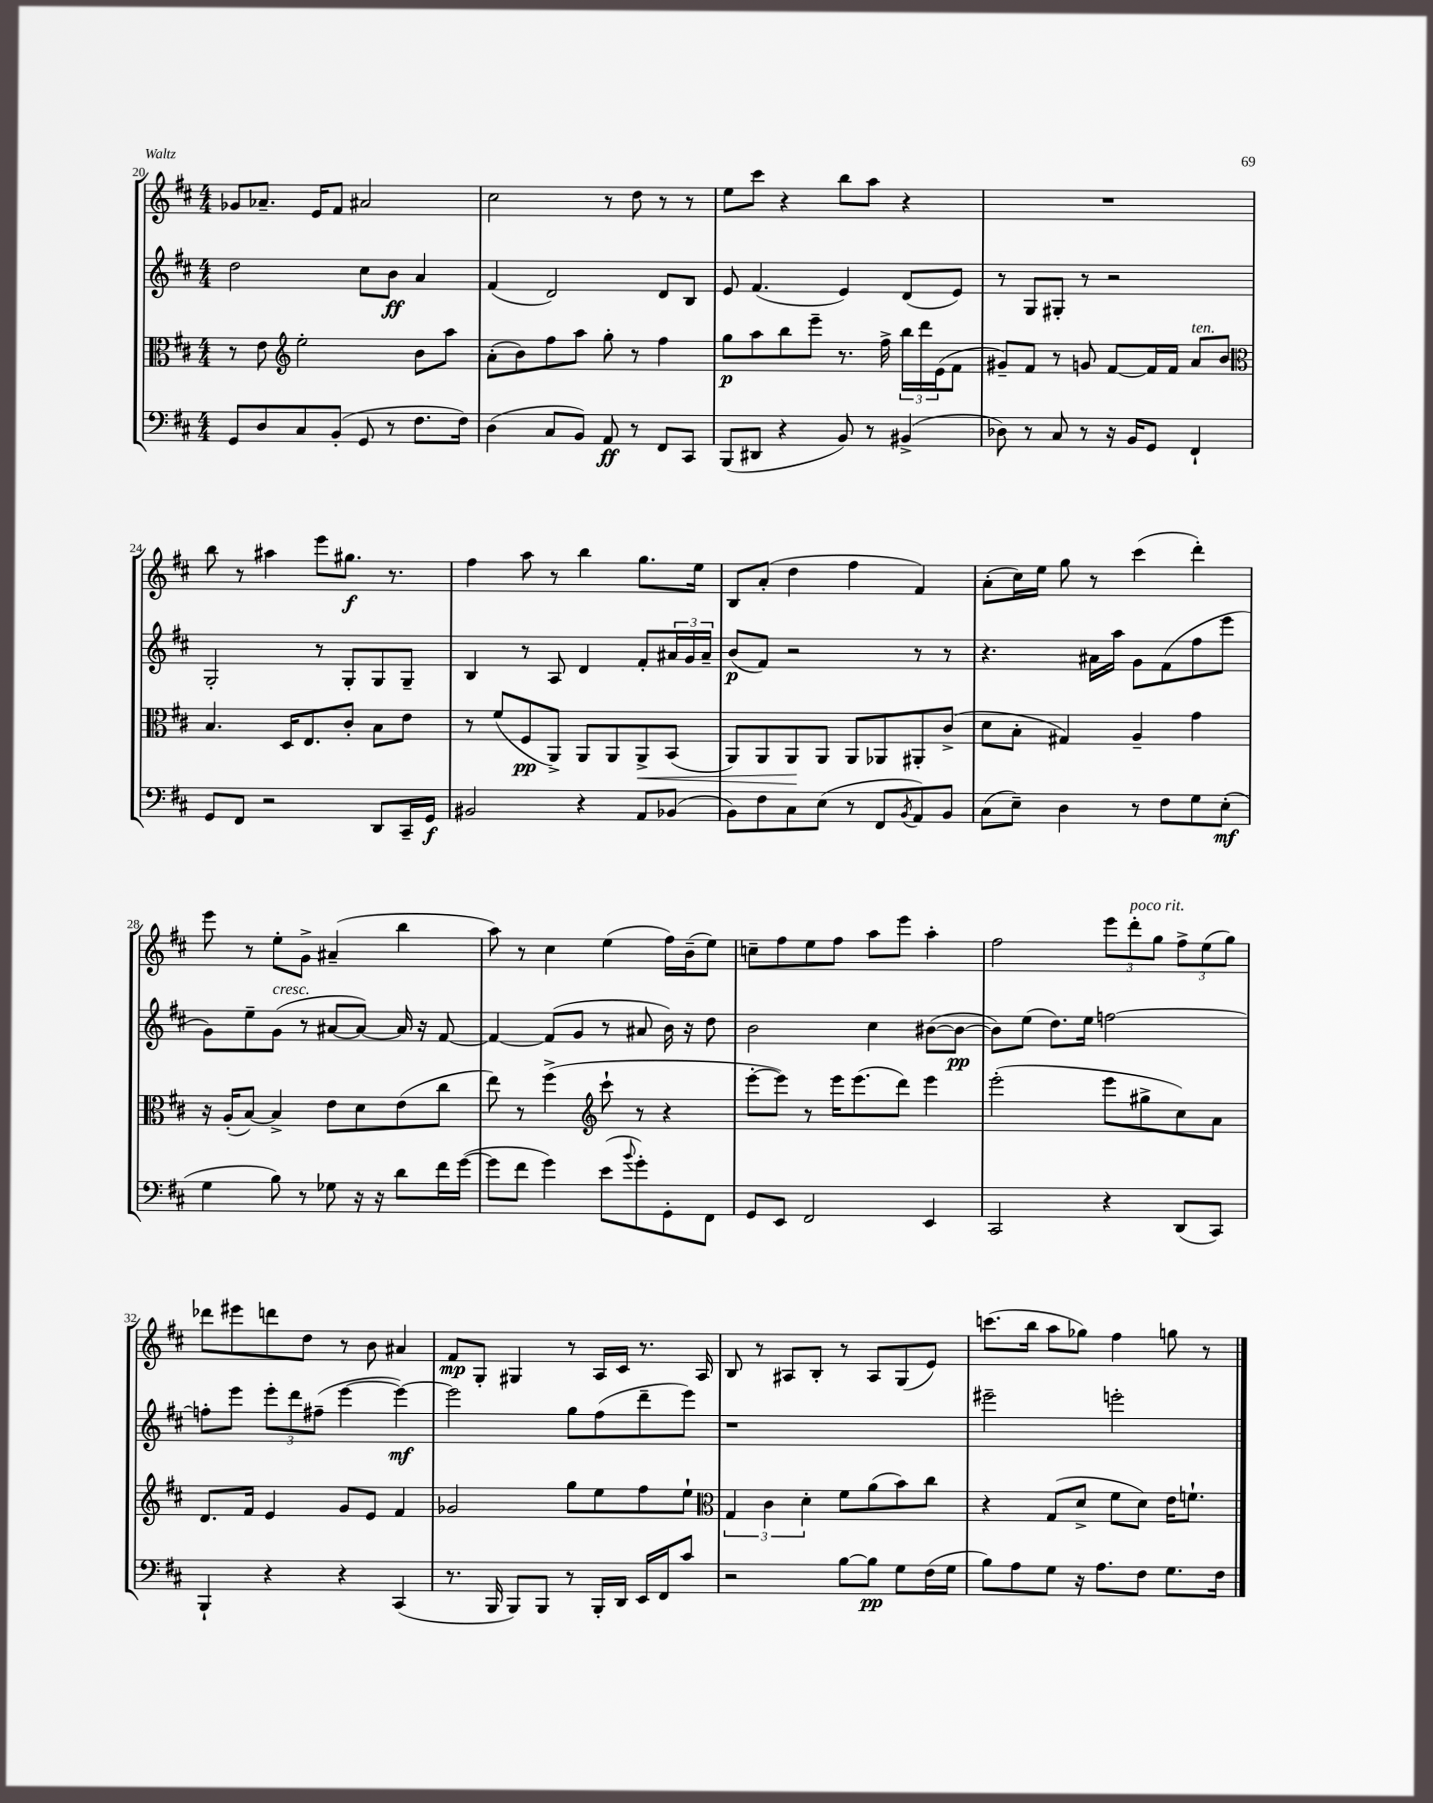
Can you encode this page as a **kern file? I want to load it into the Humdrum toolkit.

**kern	**kern	**kern	**kern
*staff4	*staff3	*staff2	*staff1
*clefF4	*clefC3	*clefG2	*clefG2
*k[f#c#]	*k[f#c#]	*k[f#c#]	*k[f#c#]
*M4/4	*M4/4	*M4/4	*M4/4
8GG	8r	2dd	8g-
8D	8e	.	8.a-~
*	*clefG2	*	*
8C#	2ee'	.	.
.	.	.	16e
(8BB'	.	.	8f#
8GG	.	8cc#	2a#
8r	.	8b	.
8.F#	8b	4a	.
.	8aa	.	.
16F#)	.	.	.
=	=	=	=
(4D	(8a'	(4f#	2cc#
.	8b)	.	.
8C#	8ff#	2d)	.
8BB)	8aa	.	.
8AA	8gg'	.	8r
8r	8r	.	8dd
8FF#	4ff#	8d	8r
8CC#	.	8B	8r
=	=	=	=
(8BBB	8gg	8e	8ee
8DD#	8aa	(4.f#	8ccc#
4r	8bb	.	4r
.	8eee~	.	.
8BB)	8.r	4e)	8bb
8r	.	.	8aa
.	16ff#^	.	.
(4BB#^	24bb	(8d	4r
.	24ddd	.	.
.	(24e	.	.
.	8f#	8e)	.
=	=	=	=
8D-)	8g#~)	8r	1r
8r	8f#	8G	.
8C#	8r	8G#'	.
8r	8g	8r	.
16r	[8f#	2r	.
16BB	.	.	.
8GG	16f#]	.	.
.	16f#	.	.
4FF#`	8a	.	.
.	8b	.	.
=	=	=	=
*	*clefC3	*	*
8GG	4.B	2G'	8bb
8FF#	.	.	8r
2r	.	.	4aa#
.	16D	.	.
.	8.E	.	.
.	.	8r	8eee
.	8c#'	8G'	8.gg#
8DD	8B	8G	.
.	.	.	8.r
16CC#~	8e	8G~	.
16GG	.	.	.
=	=	=	=
2BB#	8r	4B	4ff#
.	(8f#	.	.
.	8F#	8r	8aa
.	8AA^)	8A	8r
4r	8AA	4d	4bb
.	8AA	.	.
8AA	8AA^	8f#'	8.gg
(8BB-	(8BB	24a#	.
.	.	24g	.
.	.	.	16ee
.	.	24a#~	.
=	=	=	=
8BB)	8AA)	(8b	8B
8F#	8AA	8f#)	(8a'
8C#	8AA	2r	4dd
(8E	8AA	.	.
8r	8AA	.	4ff#
8FF#	8AA-	.	.
8qBB	.	.	.
8AA)	8AA#'	8r	4f#)
8BB	(8c#^	8r	.
=	=	=	=
(8C#	8d	4.r	(8a'
8E~)	8B'	.	16cc#)
.	.	.	16ee
4D	4G#)	.	8gg
.	.	16a#	8r
.	.	16aa	.
8r	4A~	8g	(4ccc#
8F#	.	(8f#	.
8G	4g	8ff#	4ddd')
(8E'	.	8eee	.
=	=	=	=
4G	16r	8g)	8eee
.	(16A'	.	.
.	[8B)	8ee~	8r
8B)	4B^]	(8g	8ee'
8r	.	8r	8g^
8G-	8e	[8a#	(4a#~
16r	8d	8a#_)	.
16r	.	.	.
8d	(8e	16a#]	4bb
.	.	16r	.
16f#	8cc#	[8f#	.
([16g	.	.	.
=	=	=	=
8g]	8ee)	4f#_	8aa)
8f#	8r	.	8r
4g)	(4ff#^	(8f#]	4cc#
.	.	8g	.
*	*clefG2	*	*
(8e	8ccc#`	8r	(4ee
8qqb	.	.	.
8g')	8r	8a#	.
8GG'	4r	16b)	16ff#)
.	.	16r	(16b~
8FF#	.	8dd	8ee)
=	=	=	=
8GG	[8eee'	2b	8cc~
8EE	8eee])	.	8ff#
2FF#	8r	.	8ee
.	16eee	.	8ff#
.	(8.eee	.	.
.	.	4cc#	8aa
.	8ddd)	.	8eee
4EE	4eee	([8b#	4aa'
.	.	8b#_	.
=	=	=	=
2CC#	(2eee'	8b#])	2ff#
.	.	(8ee	.
.	.	8.dd)	.
.	.	16ee	.
4r	8eee	[2ff	12eee
.	.	.	12ddd'
.	8gg#^	.	.
.	.	.	12gg
(8DD	8cc#)	.	12ff#^
.	.	.	(12ee
8CC#)	8a	.	.
.	.	.	12gg)
=	=	=	=
4BBB`	8.d	8ff']	8ddd-
.	.	8eee	8eee#
.	16f#	.	.
4r	4e	12eee'	8ddd
.	.	12ddd	.
.	.	.	8dd
.	.	(12ff#~	.
4r	8g	[4eee	8r
.	8e	.	8b
(4CC#	4f#	4eee_)	4a#
=	=	=	=
8.r	2g-	2eee]	8f#
.	.	.	8G'
16BBB	.	.	.
8BBB)	.	.	4G#
8BBB	.	.	.
8r	8gg	8gg	8r
16BBB'	8ee	(8ff#	16A
16DD	.	.	16c#
16EE	8ff#	8ddd~	8.r
16FF#	.	.	.
8c#	8ee`	8eee)	.
.	.	.	16A
=	=	=	=
*	*clefC3	*	*
2r	6G	1r	8B
.	.	.	8r
.	6c#	.	.
.	.	.	8A#
.	6d'	.	.
.	.	.	8B'
[8B	8f#	.	8r
8B]	(8a	.	8A#
8G	8b)	.	(8G
(16F#	8cc#	.	8e)
16G	.	.	.
=	=	=	=
8B)	4r	2eee#~	(8.ccc
8A	.	.	.
.	.	.	16bb
8G	(8G	.	8aa
16r	8d^	.	8gg-)
8.A	.	.	.
.	8f#	2eee'	4ff#
8F#	8d)	.	.
8.G	16e	.	8gg
.	8.f`	.	.
.	.	.	8r
16F#	.	.	.
==	==	==	==
*-	*-	*-	*-
